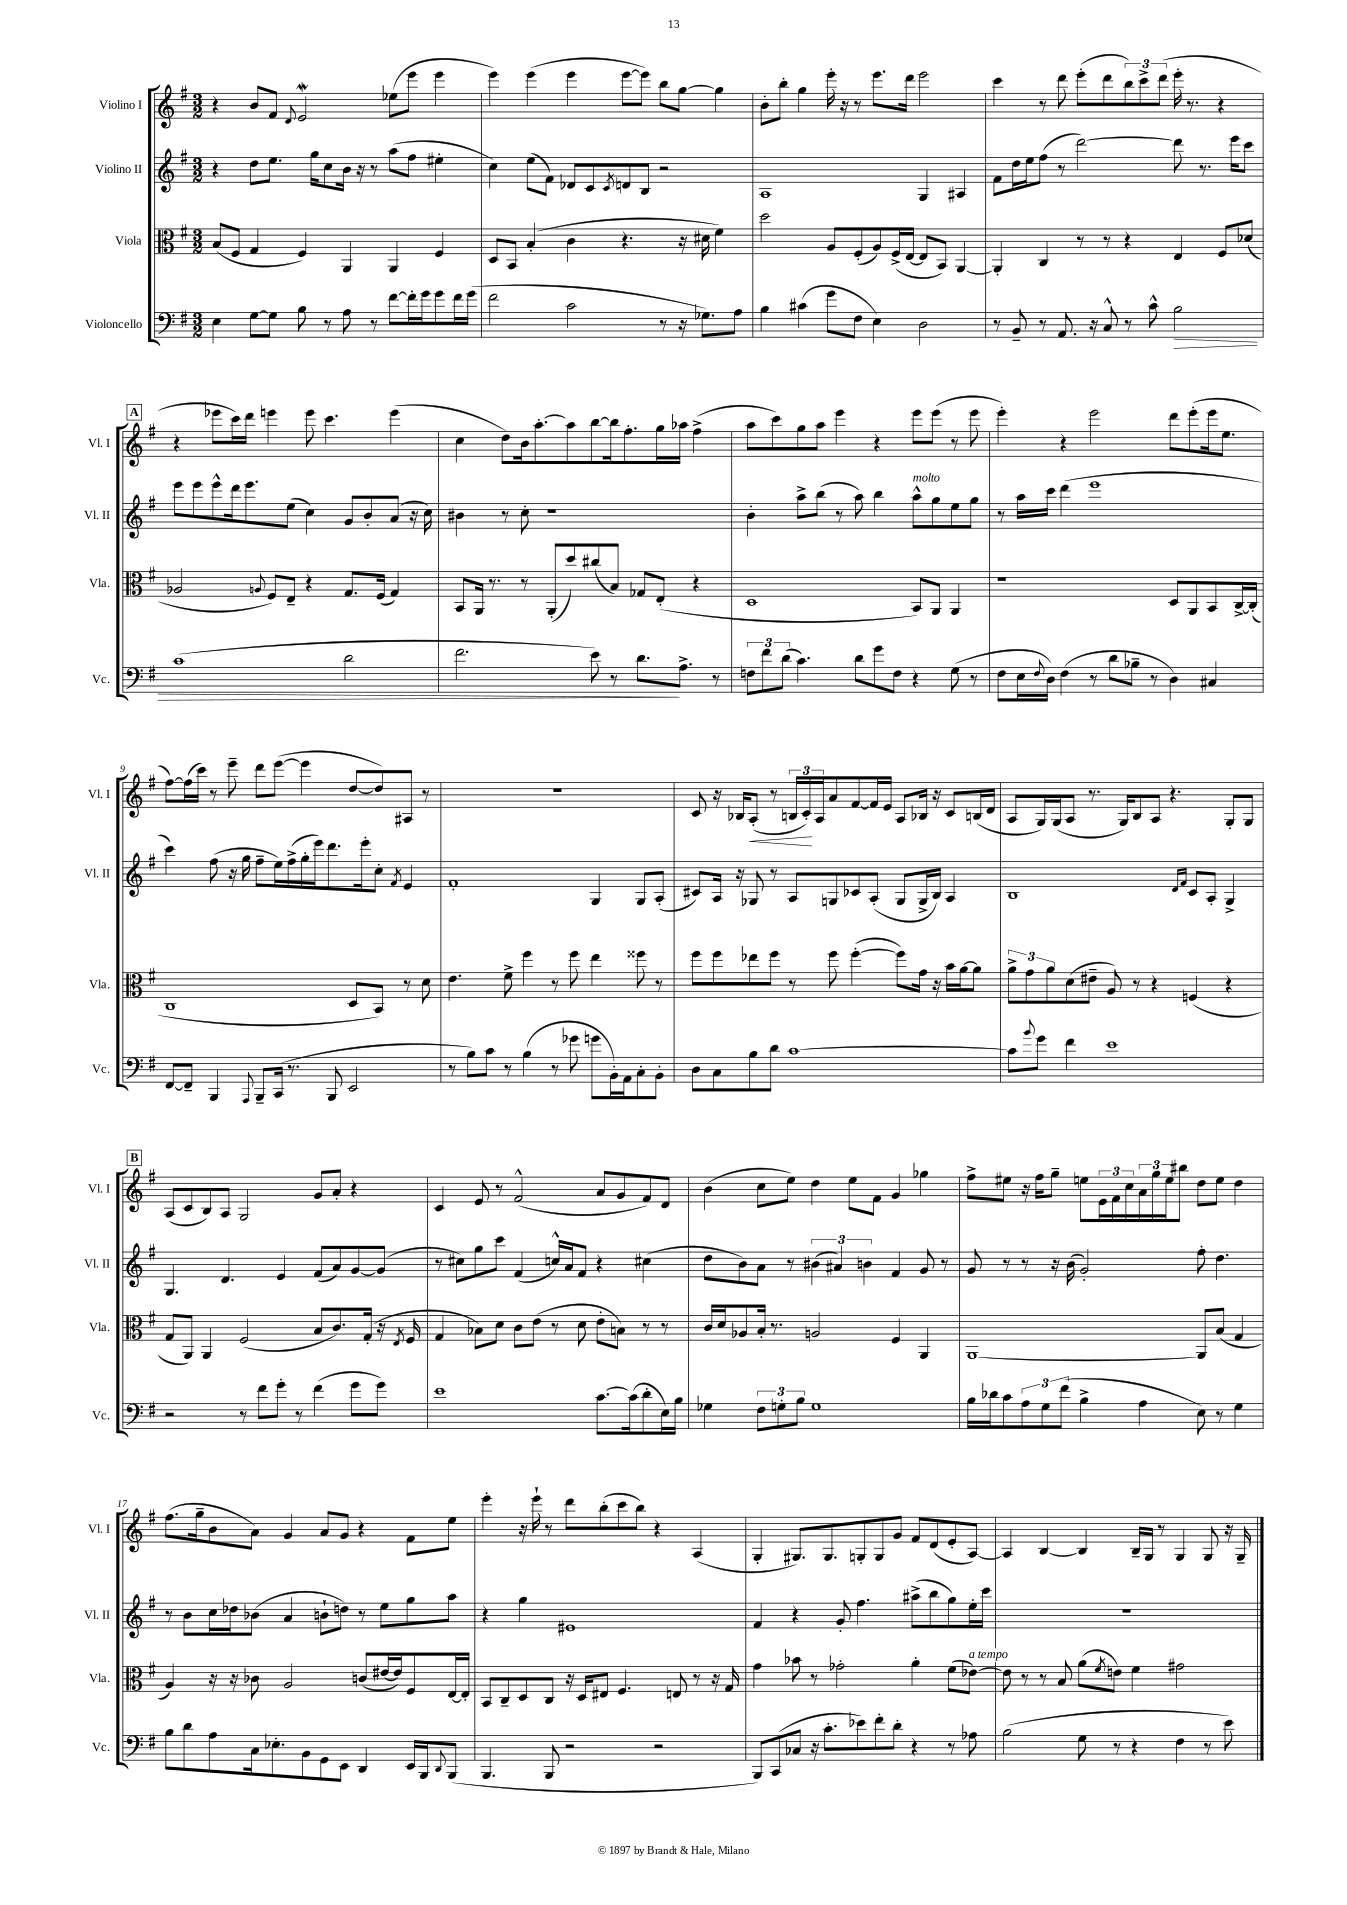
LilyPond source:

<<
\new StaffGroup <<
\new Staff = "s0" \with { instrumentName = "Violino I" shortInstrumentName = "Vl. I" } {
    \clef treble \key g \major \numericTimeSignature \time 3/2
    r4 b'8 fis'8 \appoggiatura { d'8 } e'2\mordent ees''8( e'''8 e'''4 |
    e'''4) e'''4( e'''4 e'''8~ e'''8) b''8 g''8~ g''4 |
    b'8-. b''8-. g''4 e'''16-. r16 r8 e'''8. d'''16 e'''2 |
    c'''4 r8 d'''8 e'''8-.( d'''8 \tuplet 3/2 { b''8) c'''8-> d'''8( } e'''16-. r8. r4 |
    \mark \markup { \box "A" } r4 ees'''8 c'''16) d'''16 e'''4 e'''8 c'''4. e'''4( |
    c''4 d''8) b'16 a''8.~-. a''8 b''8~ b''16 fis''8.-. g''16 aes''16 fis''4->( |
    a''8 c'''8) g''8 a''8 e'''4 r4 e'''8 e'''8( r8 e'''8 |
    e'''4-.) r4 e'''2 d'''8 e'''8-.( e'''16 e''8. |
    fis''8~) fis''16( c'''16) r8 e'''8-- d'''8 e'''8~( e'''4 d''8~ d''8) ais8 r8 |
    R1. |
    c'8 r16 bes16 a8-.\<( r8 \tuplet 3/2 { b16 c'16-.\!) a16 } a'8 fis'8~ fis'16 e'16 a8 bes16 r16 c'8 b16( d'16 |
    a8 g16) g16( a8 r8. g16) b8 a8 r4. g8-. g8 |
    \mark \markup { \box "B" } a8( c'8 b8) a8 g2 g'8 a'8-. r4 |
    c'4 e'8 r8 fis'2-^( a'8 g'8 fis'8) d'8 |
    b'4( c''8 e''8) d''4 e''8 fis'8 g'4 ges''4 |
    fis''8-> eis''8 r16 fis''16 g''8-- e''8 \tuplet 3/2 { e'16 fis'16 c''16 } \tuplet 3/2 { a'16 g''16 e''16 } bis''8 d''8 e''8 d''4 |
    fis''8.( g''16-- b'8 a'8) g'4 a'8 g'8 r4 fis'8 e''8 |
    e'''4-. r16 e'''16-! r8 d'''8 b''8-.( c'''8 b''8) r4 a4( |
    g4-. gis8.) gis8. g8-. g8 g'8 fis'8 d'8( e'8-. a8~) |
    a4 b4~ b4 b16-- g16 r8 g4 g8 r16 g16-- \bar "|." |
}
\new Staff = "s1" \with { instrumentName = "Violino II" shortInstrumentName = "Vl. II" } {
    \clef treble \key g \major \numericTimeSignature \time 3/2
    r4 d''8 e''8. g''16 c''8 b'16 r16 r8 a''8( fis''8 eis''4-. |
    c''4) e''8( fis'8) des'8 c'8 \acciaccatura { c'8 } d'8 b8 r2 |
    a1 g4 ais4 |
    fis'8 d''16 e''16 fis''8( r8 d'''2~) d'''8 r8. e'''16 c'''8 |
    \mark \markup { \box "A" } e'''8 e'''8 e'''8-^ d'''16 e'''8. e''8( c''4) g'8 b'8-. a'8( r16 c''16) |
    bis'4 r8 c''8-. r1 |
    b'4-. a''8-> b''8( r8 a''8) b''4 a''8-^^\markup { \italic "molto" } g''8 e''8 g''8 |
    r8 a''16 c'''16 d'''4( e'''1 |
    c'''4) fis''8( r16 g''16 fis''8-- e''16) fis''16->( g''16-. e'''16) d'''8. e'''16-. c''8-. \acciaccatura { fis'8 } e'4 |
    fis'1-. g4 g8 a8-.( |
    cis'8) a16 r16 ges8 r8 a8 g8 ces'8 a8-.( g8 g16-> b16) a4 |
    b1 \grace { d'16 fis'16 } c'8 a8-. g4-> |
    \mark \markup { \box "B" } g4. d'4. e'4 fis'8( a'8) g'8~ g'8( |
    r8 cis''8) g''8 c'''8 fis'4( c''16-^) a'16 fis'8 r4 cis''4( |
    d''8 b'8) a'8 r8 \tuplet 3/2 { bis'4( ais'4) b'4 } fis'4 g'8 r8 |
    g'8 r8 r8 r16 b'16( g'2-.) fis''8-. d''4. |
    r8 b'8 c''16 des''16 bes'8( a'4 b'8-! d''8) r8 e''8 g''8 a''8 |
    r4 g''4 eis'1 |
    fis'4 r4 g'8-. fis''4. ais''8->( b''8 g''8) e''16-. c'''16 |
    R1. \bar "|." |
}
\new Staff = "s2" \with { instrumentName = "Viola" shortInstrumentName = "Vla." } {
    \clef alto \key g \major \numericTimeSignature \time 3/2
    b8( fis8 g4 fis4) a,4 a,4 fis4 |
    d8 b,8 b4-.( c'4 r4. r16 dis'16 fis'4) |
    d''2 a8 fis8-.( a8) fis16->( e16~ e8 b,8) a,4~ |
    a,4-. c4 r8 r8 r4 e4 fis8 des'8( |
    \mark \markup { \box "A" } aes2 \appoggiatura { a8 } fis8) e8-- r4 g8. fis16( g4) |
    b,8 a,16 r8. r8 a,8-.( d''8) cis''8( b8) ges8 e8-.( r4 |
    d1 b,8) a,8 a,4 |
    r1 d8 a,8 b,8 c16~-> c16-.( |
    c1 d8 b,8) r8 d'8 |
    e'4. fis'8-> fis''4 r8 fis''8 e''4 fisis''8 r8 |
    fis''8 fis''8 ees''8 fis''8 r8 fis''8 fis''4~-.( fis''8) g'16 r16 b'16 a'16~ a'8 |
    \tuplet 3/2 { a'8-> g'8 a'8 } d'8( eis'8-- a8) r8 r4 f4( r4 |
    \mark \markup { \box "B" } g8 a,8) a,4 fis2( b8 c'8.) g16-.( r16 \acciaccatura { e8 } fis16 |
    g4 bes8) d'8 c'8 e'8( r8 d'8 e'8-. b8) r8 r8 |
    c'16 d'16 aes8 b16-. r8. a2 fis4 a,4 |
    a,1~ a,8 b8( g4 |
    a4) r16 r16 ces'8 a2 c'8( eis'16~ eis'16) fis8 e16~ e16-. |
    b,8 c8-- d8 c8 r16 d16 eis8 fis4. e8 r8 r16 g16 |
    g'4 bes'8 r8 ges'2-. a'4-. fis'8( ees'8~^\markup { \italic "a tempo" }) |
    ees'8 r8 r8 b8 a'8( \acciaccatura { fis'8 } e'8) fis'4 gis'2 \bar "|." |
}
\new Staff = "s3" \with { instrumentName = "Violoncello" shortInstrumentName = "Vc." } {
    \clef bass \key g \major \numericTimeSignature \time 3/2
    e4 g8~ g8 b8 r8 a8 r8 fis'8~ fis'16-. g'16 g'8 fis'16 g'16( |
    fis'2 c'2 r8 r16 ges8.) a8 |
    b4 cis'4( g'8 fis8 e4) d2 |
    r8 b,8-- r8 a,8. r16 c8-^ r8 c'8-^ b2\> |
    \mark \markup { \box "A" } c'1( d'2 |
    fis'2. e'8) r8 d'8.\! a8.-> r8 |
    \tuplet 3/2 { f8 fis'8 d'8( } c'4.) d'8 g'8 f8 r4 g8( r8 |
    fis8 e16 \appoggiatura { fis8 } d16) fis4( r8 d'8 bes8-- r8 d4) cis4 |
    fis,8~ fis,8-- b,,4 \appoggiatura { a,,8 } b,,8-- c,16( r8. b,,8 e,2 |
    r8 b8) c'8 r8 b4( r8 ges'8 g'8 b,16-.) a,16 c8-. b,8-. |
    d8 c8 b8 d'8 c'1~ |
    c'8 \appoggiatura { b'8 } g'8 fis'4 e'1 |
    \mark \markup { \box "B" } r2 r8 fis'8 g'8-. r8 fis'4( g'8 g'8) |
    e'1 c'8.~ c'16( d'8-. e16) b16 |
    ges4 \tuplet 3/2 { fis8 g8-. b8 } g1 |
    b16 des'16 c'8 \tuplet 3/2 { a8 g8 fis'8( } b4-> a4 e8) r8 g4 |
    b8 d'8 a8 c16 ees8.-. b,8 g,8 e,8 d,4 e,16 b,,16 \appoggiatura { d,8 } b,,8( |
    b,,4. b,,8 r2 r2 |
    b,,8) c,8( ces8 r16 c'8.-. ees'8) fis'8-. d'8-. r4 r8 aes8 |
    b2( g8 r8 r4 fis4 r8 e'8) \bar "|." |
}
>>
>>
